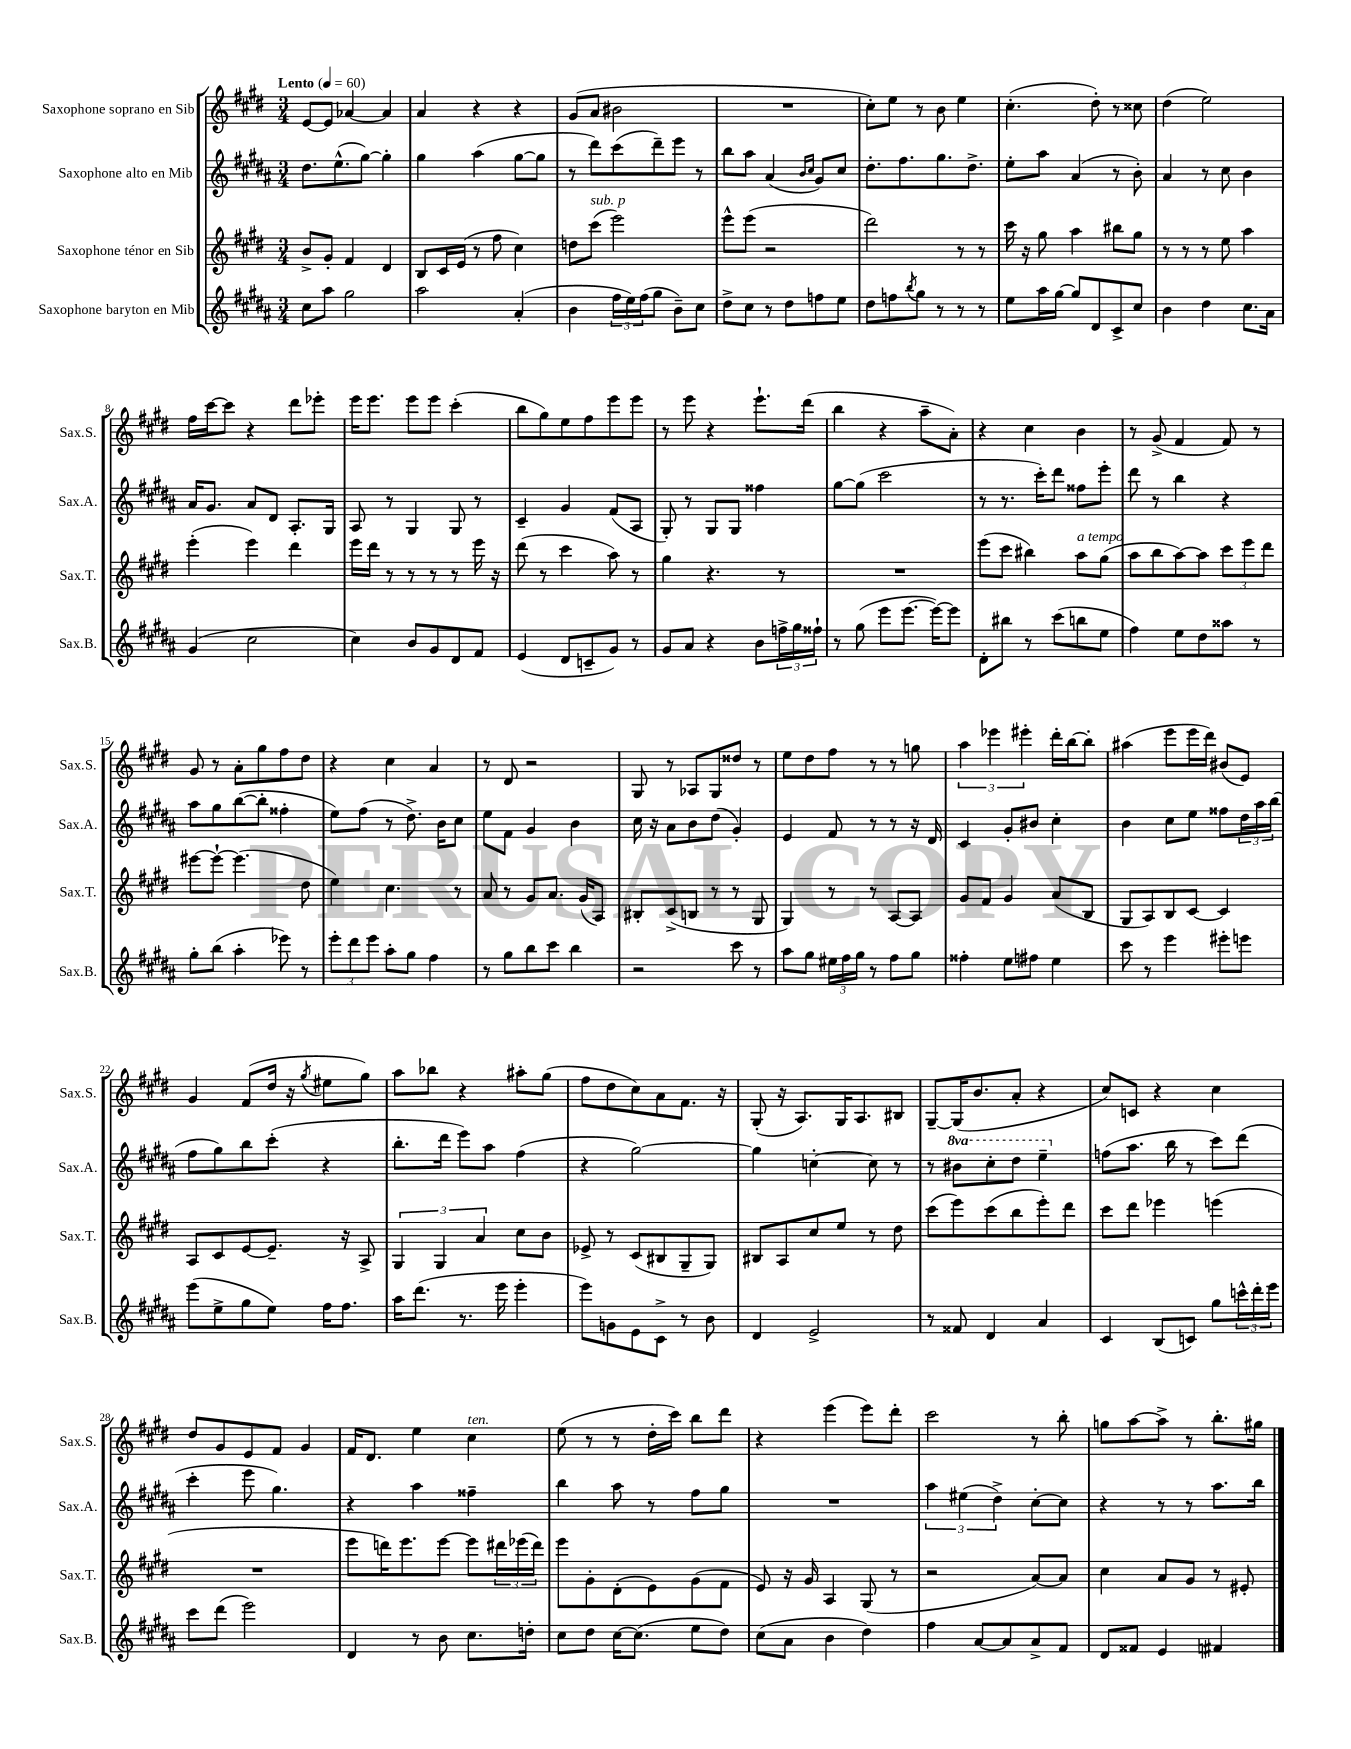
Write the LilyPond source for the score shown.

<<
\new StaffGroup <<
\new Staff = "s0" \with { instrumentName = "Saxophone soprano en Sib" shortInstrumentName = "Sax.S." } {
    \clef treble \key e \major \numericTimeSignature \time 3/4 \tempo "Lento" 4 = 60
    e'8~ e'8 aes'4~ aes'4 |
    a'4 r4 r4 |
    gis'8( a'8 bis'2 |
    R2. |
    cis''8-.) e''8 r8 b'8 e''4 |
    cis''4.-.( dis''8-.) r8 cisis''8 |
    dis''4( e''2) |
    fis''16 cis'''16~ cis'''8 r4 dis'''8 ees'''8-. |
    e'''16 e'''8. e'''8 e'''8 cis'''4-.( |
    b''8 gis''8) e''8 fis''8 e'''8 e'''8 |
    r8 e'''8 r4 e'''8.-! dis'''16( |
    b''4 r4 a''8-- a'8-.) |
    r4 cis''4 b'4 |
    r8 gis'8->( fis'4 fis'8) r8 |
    gis'8 r8 a'8-. gis''8 fis''8 dis''8 |
    r4 cis''4 a'4 |
    r8 dis'8 r2 |
    gis8 r8 aes8 gis8 disis''8 r8 |
    e''8 dis''8 fis''8 r8 r8 g''8 |
    \tuplet 3/2 { a''4 ees'''4 eis'''4-. } dis'''16-. b''16~ b''8-. |
    ais''4( e'''8 e'''16 dis'''16) bis'8( e'8) |
    gis'4 fis'8( dis''16 r16 \acciaccatura { gis''8 } eis''8 gis''8) |
    a''8 bes''8 r4 ais''8-. gis''8( |
    fis''8 dis''8 cis''8) a'8 fis'8. r16 |
    gis8-.( r16 a8.) gis16 a8. bis8 |
    gis8~-- gis16( b'8. a'8-. r4 |
    cis''8) c'8 r4 cis''4 |
    dis''8 gis'8 e'8 fis'8 gis'4 |
    fis'16 dis'8. e''4 cis''4^\markup { \italic "ten." } |
    e''8( r8 r8 dis''16-. cis'''16) b''8 dis'''8 |
    r4 e'''4( e'''8) dis'''8-. |
    cis'''2 r8 b''8-. |
    g''8 a''8~ a''8-> r8 b''8.-. gis''16 \bar "|." |
}
\new Staff = "s1" \with { instrumentName = "Saxophone alto en Mib" shortInstrumentName = "Sax.A." } {
    \clef treble \key b \major \numericTimeSignature \time 3/4 \set Staff.ottavationMarkups = #ottavation-simple-ordinals
    dis''8. e''8.-^( gis''8~) gis''4-. |
    gis''4 ais''4( gis''8~ gis''8 |
    r8 dis'''8) cis'''8( dis'''8--) e'''8 r8 |
    b''8 ais''8 ais'4( \grace { b'16 cis''16 } gis'8) cis''8 |
    dis''8.-. fis''8. gis''8. dis''8.-> |
    e''8-. ais''8 ais'4( r8 b'8-.) |
    ais'4 r8 cis''8 b'4 |
    ais'16 gis'8. ais'8 dis'8 ais8.-. gis16 |
    ais8 r8 gis4 gis8 r8 |
    cis'4-- gis'4 fis'8( ais8 |
    gis8-.) r8 gis8 gis8 fisis''4 |
    gis''8~ gis''8( cis'''2 |
    r8 r8. cis'''16-.) dis'''8 fisis''8 e'''8-. |
    dis'''8 r8 b''4 r4 |
    ais''8 gis''8 b''8~( b''8-. fisis''4-. |
    e''8) fis''8( r8 dis''8.->) b'16 cis''8 |
    e''8 fis'8 gis'4 b'4 |
    cis''16 r16 ais'8 b'8 dis''8( gis'4-.) |
    e'4 fis'8 r8 r8 r16 dis'16 |
    cis'4 gis'8-. bis'8 cis''4-. |
    b'4 cis''8 e''8 fisis''8 \tuplet 3/2 { dis''16 ais''16 b''16( } |
    fis''8 gis''8) b''8 cis'''8-.( r4 |
    b''8.-. dis'''16 e'''8) ais''8 fis''4( |
    r4 gis''2~) |
    gis''4 c''4~-. c''8 r8 |
    r8 \ottava #1 bis''8 cis'''8-. dis'''8 e'''4-- \ottava #0 |
    f''8( ais''8. b''16 r8 cis'''8) dis'''8( |
    cis'''4-. e'''8 gis''4.) |
    r4 ais''4 fisis''4-- |
    b''4 ais''8 r8 fis''8 gis''8 |
    R2. |
    \tuplet 3/2 { ais''4 eis''4( dis''4->) } cis''8~-. cis''8 |
    r4 r8 r8 ais''8. b''16 \bar "|." |
}
\new Staff = "s2" \with { instrumentName = "Saxophone ténor en Sib" shortInstrumentName = "Sax.T." } {
    \clef treble \key e \major \numericTimeSignature \time 3/4
    b'8-> gis'8-. fis'4 dis'4 |
    b8 cis'16 e'16( r8 fis''8 cis''4) |
    d''8 cis'''8^\markup { \italic "sub. p" }( e'''2) |
    e'''8-^ e'''8( r2 |
    dis'''2) r8 r8 |
    cis'''16 r16 gis''8 a''4 bis''8 gis''8 |
    r8 r8 r8 e''8 a''4 |
    e'''4-.( e'''4) dis'''4 |
    e'''16 dis'''16 r8 r8 r8 r8 e'''16 r16 |
    dis'''8( r8 cis'''4 a''8) r8 |
    gis''4 r4. r8 |
    R2. |
    e'''8( cis'''8 bis''4) a''8^\markup { \italic "a tempo" } gis''8( |
    a''8 b''8 a''8~) a''8 \tuplet 3/2 { cis'''8 e'''8 dis'''8 } |
    eis'''8~ eis'''8~-! eis'''4.( dis''8 |
    e''4) cis''4. r8 |
    a'8 r8 gis'8 a'8. gis'16( a8) |
    bis8-. cis'8->( b8 r8 r8 gis8 |
    gis4) r8 r8 a8~ a8 |
    gis'8 fis'8 gis'4 a'8( b8 |
    gis8 a8) b8 cis'8~ cis'4 |
    a8 cis'8 e'8~ e'8.-- r16 a8-> |
    \tuplet 3/2 { gis4 gis4 a'4 } cis''8 b'8 |
    ees'8-> r8 cis'8( bis8 gis8-- gis8) |
    bis8 a8 cis''8 e''8 r8 dis''8 |
    cis'''8( e'''8) cis'''8( b''8 e'''8-.) dis'''8 |
    cis'''8 dis'''8 ees'''4 e'''4( |
    R2. |
    e'''8 d'''16) e'''8. e'''8~ e'''8 \tuplet 3/2 { dis'''16 ees'''16( dis'''16) } |
    e'''8 gis'8-. dis'8-.( e'8) gis'8( fis'8 |
    e'8) r16 gis'16 a4 gis8( r8 |
    r2 a'8~) a'8 |
    cis''4 a'8 gis'8 r8 eis'8-. \bar "|." |
}
\new Staff = "s3" \with { instrumentName = "Saxophone baryton en Mib" shortInstrumentName = "Sax.B." } {
    \clef treble \key b \major \numericTimeSignature \time 3/4
    cis''8 ais''8 gis''2 |
    ais''2 ais'4-.( |
    b'4 \tuplet 3/2 { fis''16 e''16) fis''16( } gis''8 b'8--) cis''8 |
    dis''8-> cis''8 r8 dis''8 f''8 e''8 |
    dis''8 f''8 \acciaccatura { b''8 } gis''8 r8 r8 r8 |
    e''8 ais''16 gis''16~ gis''8 dis'8 cis'8-> cis''8 |
    b'4 dis''4 cis''8. ais'16 |
    gis'4( cis''2 |
    cis''4) b'8 gis'8 dis'8 fis'8 |
    e'4( dis'8 c'8-- gis'8) r8 |
    gis'8 ais'8 r4 b'8 \tuplet 3/2 { f''16-> gis''16 fisis''16-! } |
    r8 gis''8( e'''8 e'''8.~ e'''16~) e'''8 |
    dis'8-. bis''8 r8 cis'''8( b''8 e''8 |
    fis''4) e''8 dis''8 aisis''8 r8 |
    gis''8-. b''8( ais''4-. ees'''8) r8 |
    \tuplet 3/2 { e'''8-. dis'''8 e'''8 } ais''8-. gis''8 fis''4 |
    r8 gis''8 b''8 cis'''8 b''4 |
    r2 cis'''8 r8 |
    ais''8 gis''8 \tuplet 3/2 { eis''16 fis''16 gis''16 } r8 fis''8 gis''8 |
    fisis''4-. e''8 fis''8 e''4 |
    cis'''8 r8 e'''4 eis'''8-. e'''8 |
    e'''8( e''8-> gis''8 e''8) fis''16 fis''8. |
    ais''16 dis'''8.( r8. e'''16 e'''4-. |
    e'''8) g'8 e'8 cis'8-> r8 b'8 |
    dis'4 e'2-> |
    r8 fisis'8 dis'4 ais'4 |
    cis'4 b8( c'8) gis''8 \tuplet 3/2 { c'''16-^ dis'''16-. e'''16 } |
    cis'''8 dis'''8( e'''2) |
    dis'4 r8 b'8 cis''8. d''16-. |
    cis''8 dis''8 cis''16~ cis''8.( e''8 dis''8) |
    cis''8( ais'8 b'4 dis''4) |
    fis''4 ais'8~ ais'8 ais'8-> fis'8 |
    dis'8 fisis'8 e'4 fis'4 \bar "|." |
}
>>
>>
